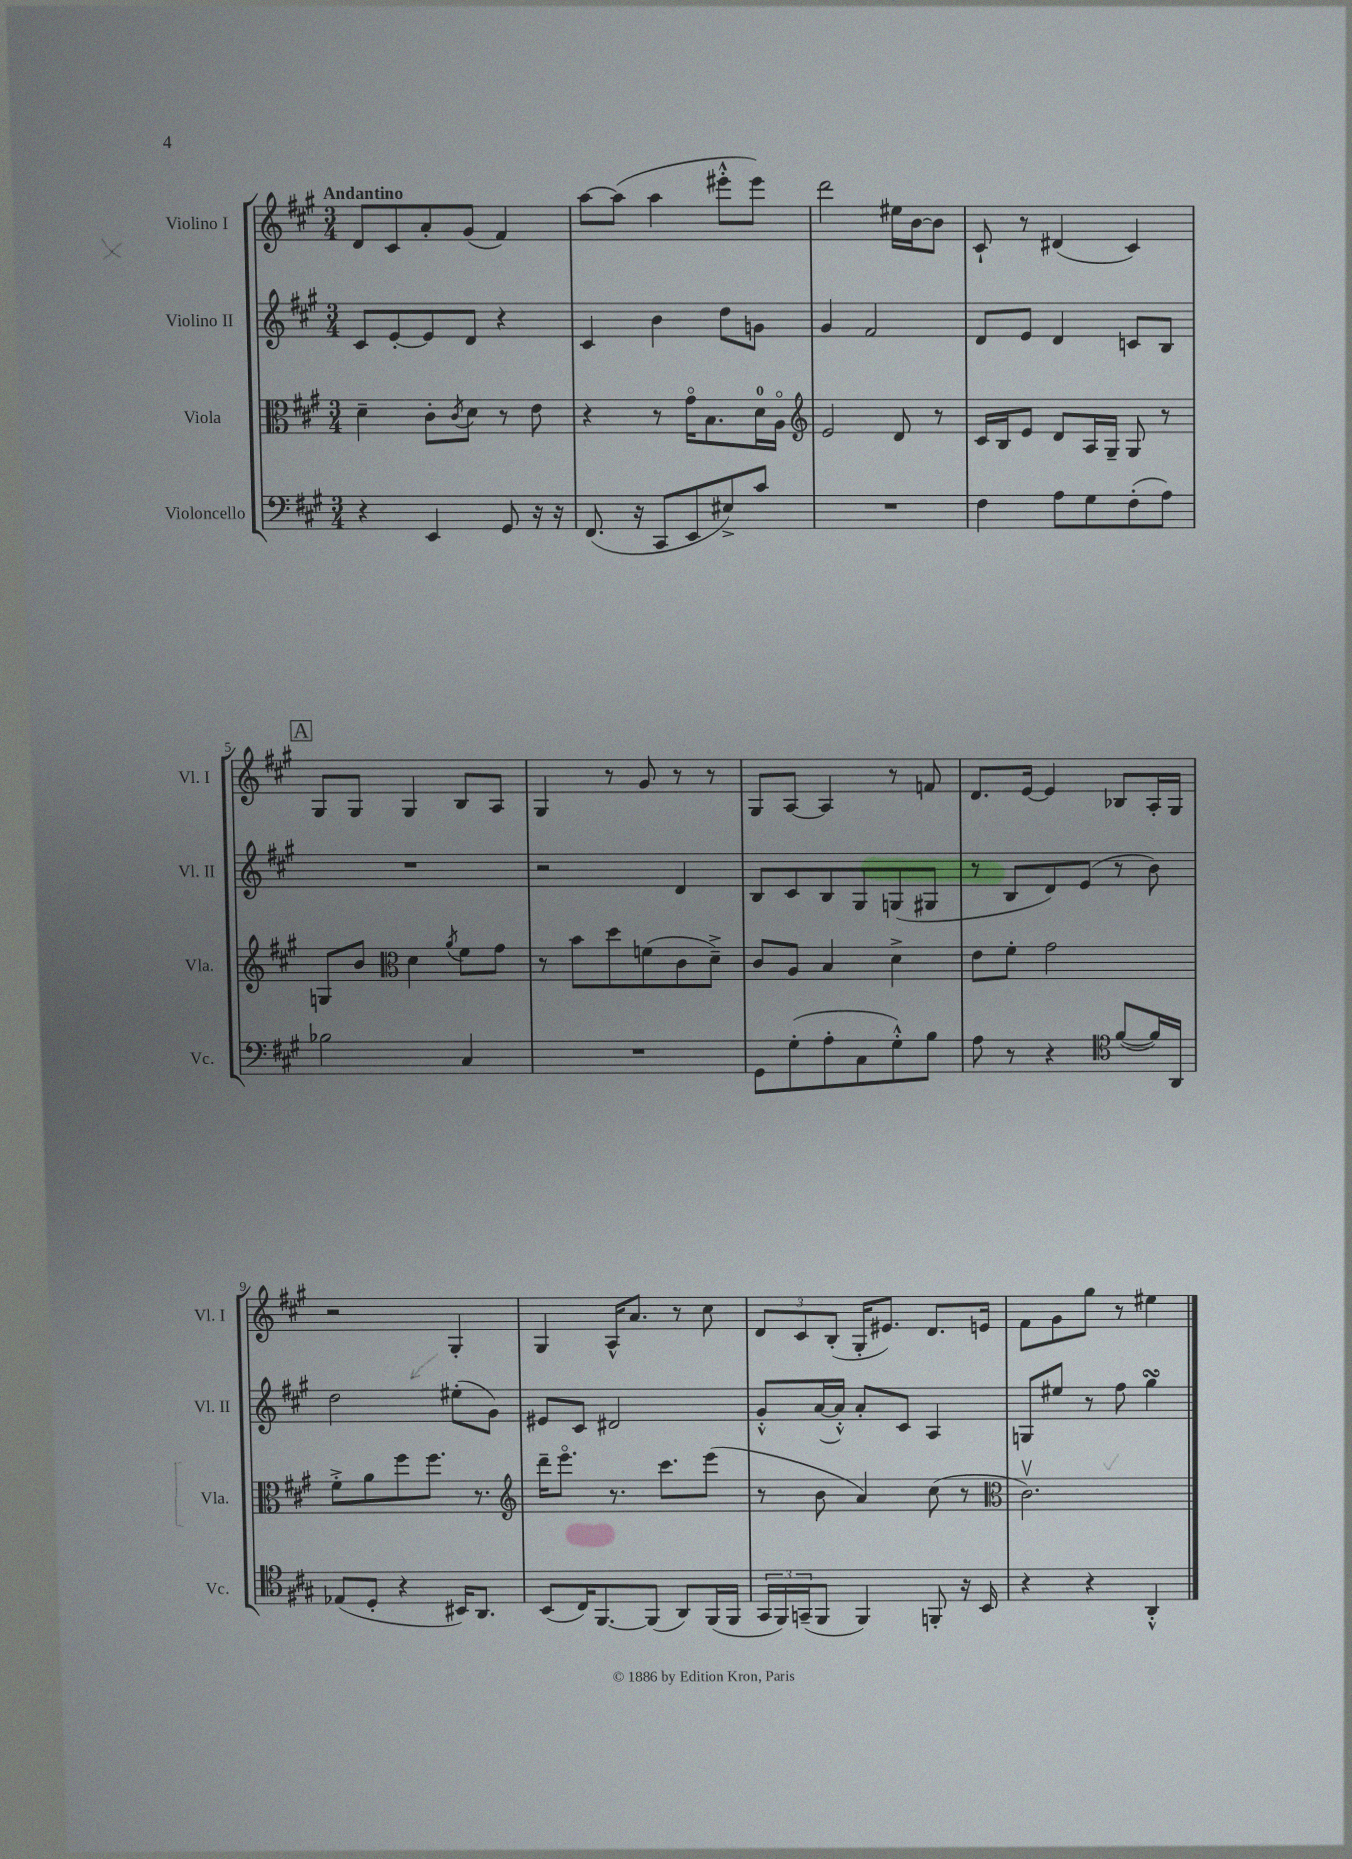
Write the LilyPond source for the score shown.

<<
\new StaffGroup <<
\new Staff = "s0" \with { instrumentName = "Violino I" shortInstrumentName = "Vl. I" } {
    \clef treble \key a \major \numericTimeSignature \time 3/4 \tempo "Andantino"
    d'8 cis'8 a'8-. gis'8( fis'4) |
    a''8~ a''8( a''4 eis'''8-.-^ eis'''8) |
    d'''2 eis''16 b'16~ b'8 |
    cis'8-! r8 dis'4( cis'4) |
    \mark \markup { \box "A" } gis8 gis8 gis4 b8 a8 |
    gis4 r8 gis'8 r8 r8 |
    gis8 a8~ a4 r8 f'8 |
    d'8. e'16~ e'4 bes8 a16-. gis16 |
    r2 gis4-. |
    gis4 a16-^ a'8. r8 cis''8 |
    \tuplet 3/2 { d'8 cis'8 b8-.( } gis16-. eis'8.) d'8. e'16 |
    fis'8 gis'8 gis''8 r8 eis''4 \bar "|." |
}
\new Staff = "s1" \with { instrumentName = "Violino II" shortInstrumentName = "Vl. II" } {
    \clef treble \key a \major \numericTimeSignature \time 3/4
    cis'8 e'8~-. e'8 d'8 r4 |
    cis'4 b'4 d''8 g'8 |
    gis'4 fis'2 |
    d'8 e'8 d'4 c'8 b8 |
    \mark \markup { \box "A" } R2. |
    r2 d'4 |
    b8 cis'8 b8 gis8 g8( gis8 |
    r8 b8 d'8) e'8( r8 b'8) |
    d''2 eis''8-.( gis'8) |
    eis'8 cis'8 dis'2 |
    gis'8-.-^ a'16~( a'16-.-^) a'8-. cis'8 a4 |
    g8 eis''8 r8 fis''8 gis''4\turn \bar "|." |
}
\new Staff = "s2" \with { instrumentName = "Viola" shortInstrumentName = "Vla." } {
    \clef alto \key a \major \numericTimeSignature \time 3/4
    d'4-- cis'8-. \acciaccatura { cis'8 } d'8 r8 e'8 |
    r4 r8 gis'16\flageolet b8. d'16-0 a16\flageolet |
    \clef treble e'2 d'8 r8 |
    cis'16 b16 e'8 d'8 a16 gis16-- gis8 r8 |
    \mark \markup { \box "A" } g8 b'8 \clef alto d'4 \acciaccatura { a'8 } fis'8 gis'8 |
    r8 b'8 d''8 f'8( cis'8 d'8--->) |
    cis'8 a8 b4 d'4-> |
    e'8 fis'8-. gis'2 |
    fis'8-.-> a'8 fis''8 fis''8. r8. |
    \clef treble d'''16-- e'''8.\flageolet r8. cis'''8. e'''8( |
    r8 b'8 a'4) cis''8( r8 |
    \clef alto cis'2.\upbow) \bar "|." |
}
\new Staff = "s3" \with { instrumentName = "Violoncello" shortInstrumentName = "Vc." } {
    \clef bass \key a \major \numericTimeSignature \time 3/4
    r4 e,4 gis,8 r16 r16 |
    fis,8.( r16 cis,8 e,8 eis8->) cis'8 |
    R2. |
    fis4 a8 gis8 fis8-.( a8) |
    \mark \markup { \box "A" } bes2 cis4 |
    R2. |
    gis,8 gis8-.( a8-. cis8 gis8-.-^) b8 |
    a8 r8 r4 \clef tenor fis'8~( fis'16) a,16 |
    ees8( d8-. r4 bis,16) a,8. |
    b,8( cis16) fis,8.~ fis,8( a,8) fis,16( fis,16 |
    \tuplet 3/2 { gis,16 fis,16) g,16--( } fis,8 fis,4) f,8-. r16 b,16 |
    r4 r4 a,4-.-^ \bar "|." |
}
>>
>>
